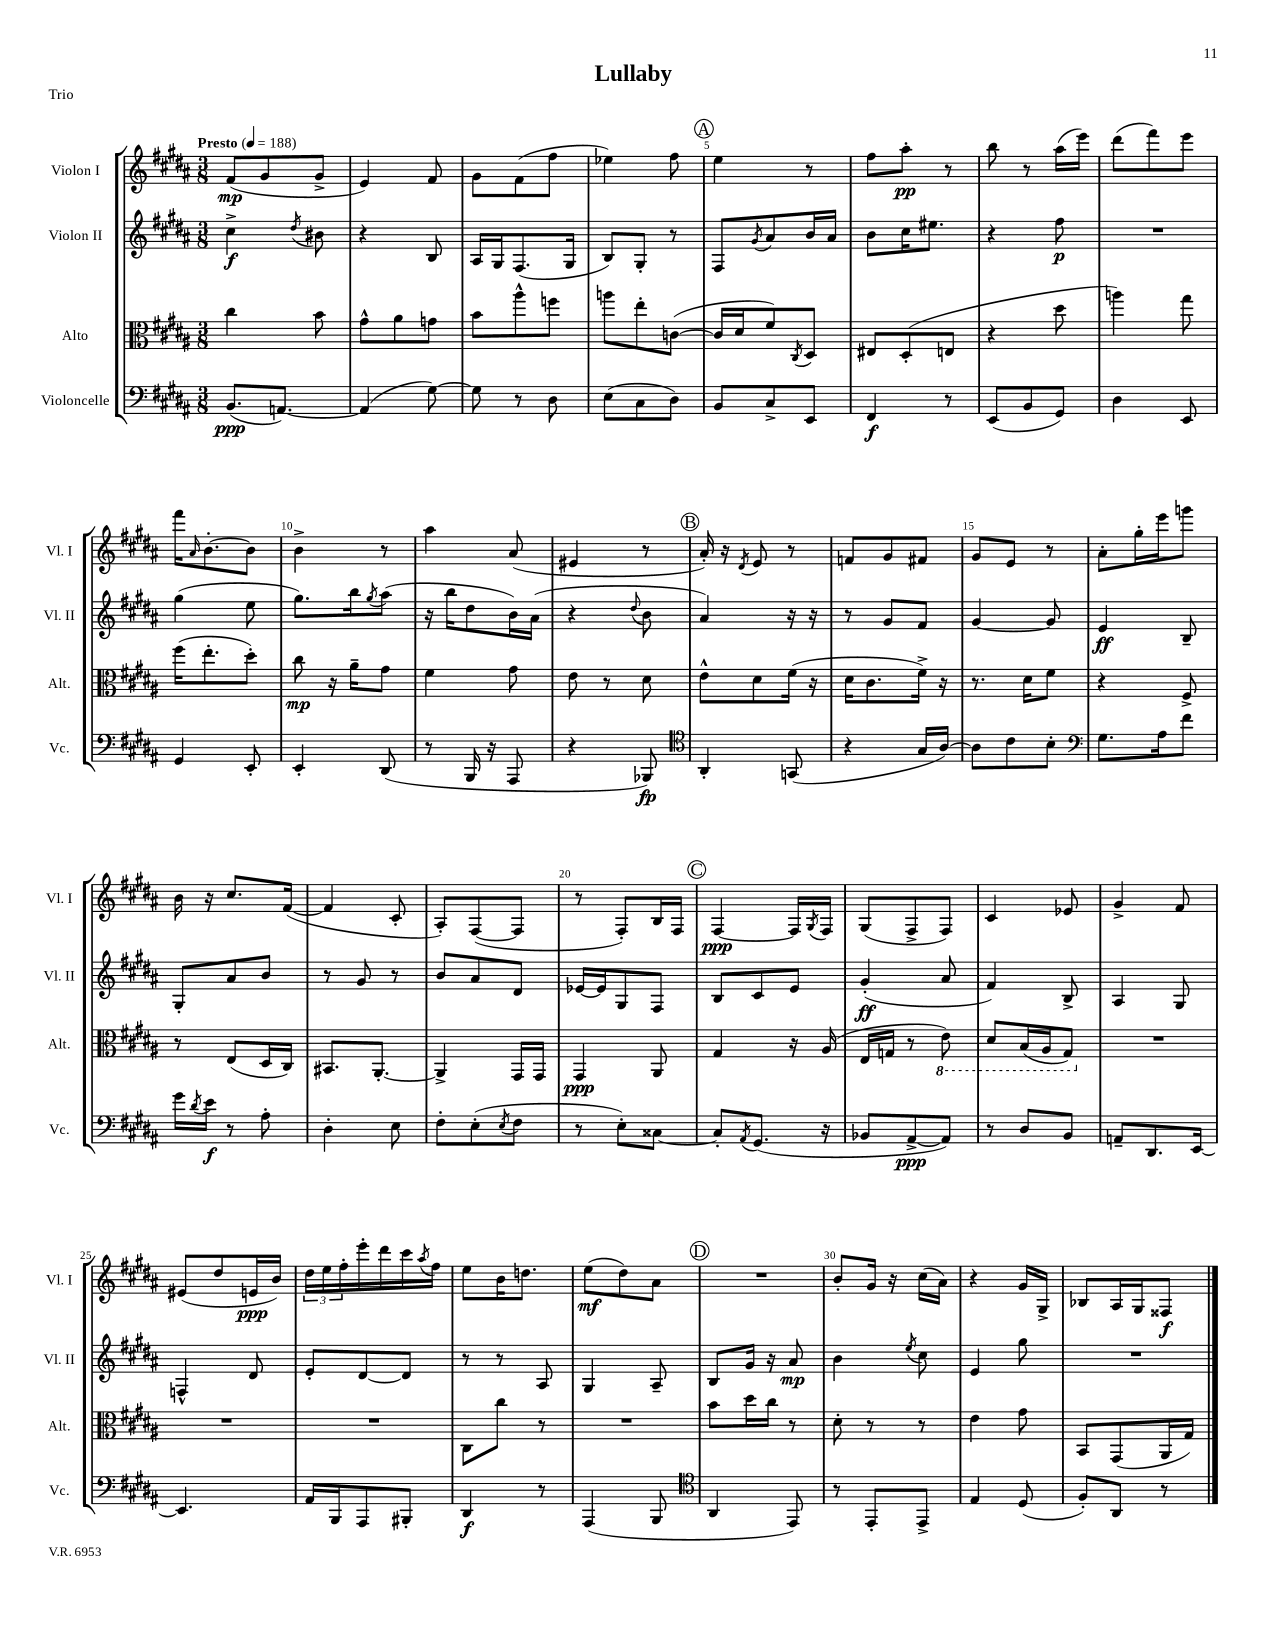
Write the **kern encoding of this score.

**kern	**kern	**kern	**kern
*staff4	*staff3	*staff2	*staff1
*clefF4	*clefC3	*clefG2	*clefG2
*k[f#c#g#d#a#]	*k[f#c#g#d#a#]	*k[f#c#g#d#a#]	*k[f#c#g#d#a#]
*M3/8	*M3/8	*M3/8	*M3/8
*MM188	*MM188	*MM188	*MM188
(8.BB	4cc#	4cc#^	(8f#
.	.	.	8g#
[8.AA)	.	.	.
.	.	8qdd#	.
.	8b	8b#	8g#^
=	=	=	=
(4AA]	8g#^^	4r	4e)
.	8a#	.	.
[8G#)	8g	8B	8f#
=	=	=	=
8G#]	8b	16A#	8g#
.	.	16G#	.
8r	8aa#^^	(8.F#	(8f#
8D#	8ff	.	8ff#
.	.	16G#	.
=	=	=	=
(8E	8aa	8B)	4ee-)
8C#	8ee'	8G#'	.
8D#)	([8c	8r	8ff#
=	=	=	=
8BB	16c]	8F#	4ee
.	16d#	.	.
.	.	8qg#	.
8C#^	8f#)	8a#	.
.	8qC#	.	.
8EE	8D#	16b	8r
.	.	16a#	.
=	=	=	=
4FF#	8E#	8b	8ff#
.	(8D#'	16cc#	8aa#'
.	.	8.ee#	.
8r	8E	.	8r
=	=	=	=
(8EE	4r	4r	8bb
8BB	.	.	8r
8GG#)	8dd#	8ff#	(16aa#
.	.	.	16eee)
=	=	=	=
4D#	4aa)	4.r	(8ddd#
.	.	.	8fff#)
8EE	8gg#	.	8eee
=	=	=	=
4GG#	(16ff#	(4gg#	16fff#
.	.	.	16qqa#
.	8.ee'	.	[8.b'
8EE'	8dd#')	8ee	8b]
=	=	=	=
4EE'	8cc#	8.gg#)	4b^
.	16r	.	.
.	16a#~	16bb	.
.	.	8qgg#	.
(8DD#	8g#	(8aa#	8r
=	=	=	=
8r	4f#	16r	4aa#
.	.	16bb	.
16BBB	.	8dd#	.
16r	.	.	.
8AAA#	8g#	16b)	(8a#
.	.	(16a#	.
=	=	=	=
4r	8e	4r	4e#
.	8r	.	.
.	.	8qqdd#	.
8BBB-)	8d#	8b	8r
=	=	=	=
*clefC4	*	*	*
4AA#'	8e^^	4a#)	16a#')
.	.	.	16r
.	.	.	8qd#
.	8d#	.	8e
(8GG	(16f#	16r	8r
.	16r	16r	.
=	=	=	=
4r	16d#	8r	8f
.	8.c#	.	.
.	.	8g#	8g#
16G#	16f#^)	8f#	8f#
[16A#)	16r	.	.
=	=	=	=
8A#]	8.r	[4g#	8g#
8c#	.	.	8e
.	16d#	.	.
8B'	8f#	8g#]	8r
=	=	=	=
*clefF4	*	*	*
8.G#	4r	4e	8a#'
.	.	.	16gg#'
16A#	.	.	16eee
8f#	8F#^	8B~	8ggg
=	=	=	=
16g#	8r	8G#'	16b
8qd#	.	.	.
16e	.	.	16r
8r	(8E	8a#	8.cc#
8A#'	16D#	8b	.
.	16C#)	.	([16f#
=	=	=	=
4D#'	8.BB#	8r	4f#]
.	.	8g#	.
.	[8.AA#'	.	.
8E	.	8r	8c#'
=	=	=	=
8F#'	4AA#^]	8b	8A#')
(8E'	.	8a#	([8F#
8qE	.	.	.
8F#	16GG#	8d#	8F#]
.	16GG#	.	.
=	=	=	=
8r	4GG#	[16e-	8r
.	.	16e-]	.
8E')	.	8G#	8F#')
[8C##	8AA#	8F#	16B
.	.	.	16F#
=	=	=	=
8C##']	4G#	8B	[4F#
8qAA#	.	.	.
(8.GG#	.	8c#	.
.	16r	8e	16F#]
.	.	.	8qG#
16r	(16A#	.	16F#
=	=	=	=
8BB-	16E	(4g#'	(8G#
.	16G	.	.
[8AA#^	8r	.	8F#^
8AA#])	8E)	8a#	8F#)
=	=	=	=
8r	8D#	4f#)	4c#
8D#	(16BB	.	.
.	16AA#	.	.
8BB	8GG#)	8B^	8e-
=	=	=	=
8AA~	4.r	4A#	4g#^
8.DD#	.	.	.
.	.	8G#	8f#
[16EE	.	.	.
=	=	=	=
4.EE]	4.r	4F^^	(8e#
.	.	.	8dd#
.	.	8d#	16e
.	.	.	16b)
=	=	=	=
16AA#	4.r	8e'	24dd#
.	.	.	24ee
16BBB	.	.	.
.	.	.	24ff#'
8AAA#	.	[8d#	16eee'
.	.	.	16ddd#
8BBB#'	.	8d#]	16ccc#
.	.	.	8qaa#
.	.	.	16ff#
=	=	=	=
4DD#	8C#	8r	8ee
.	8cc#	8r	16b
.	.	.	8.dd
8r	8r	8A#	.
=	=	=	=
(4AAA#	4.r	4G#	(8ee
.	.	.	8dd#)
8BBB	.	8A#~	8a#
=	=	=	=
*clefC4	*	*	*
4AA#	8b	8B	4.r
.	16dd#	16g#	.
.	16cc#	16r	.
8EE)	8r	8a#	.
=	=	=	=
8r	8d#'	4b	8b'
8EE'	8r	.	16g#
.	.	.	16r
.	.	8qee	.
8EE^	8r	8cc#	(16cc#
.	.	.	16a#)
=	=	=	=
4E	4e	4e	4r
(8D#	8g#	8gg#	16g#
.	.	.	16G#^
=	=	=	=
8F#')	8BB	4.r	8B-
8AA#	(8GG#	.	16A#
.	.	.	16G#
8r	16AA#	.	8F##
.	16G#)	.	.
==	==	==	==
*-	*-	*-	*-
